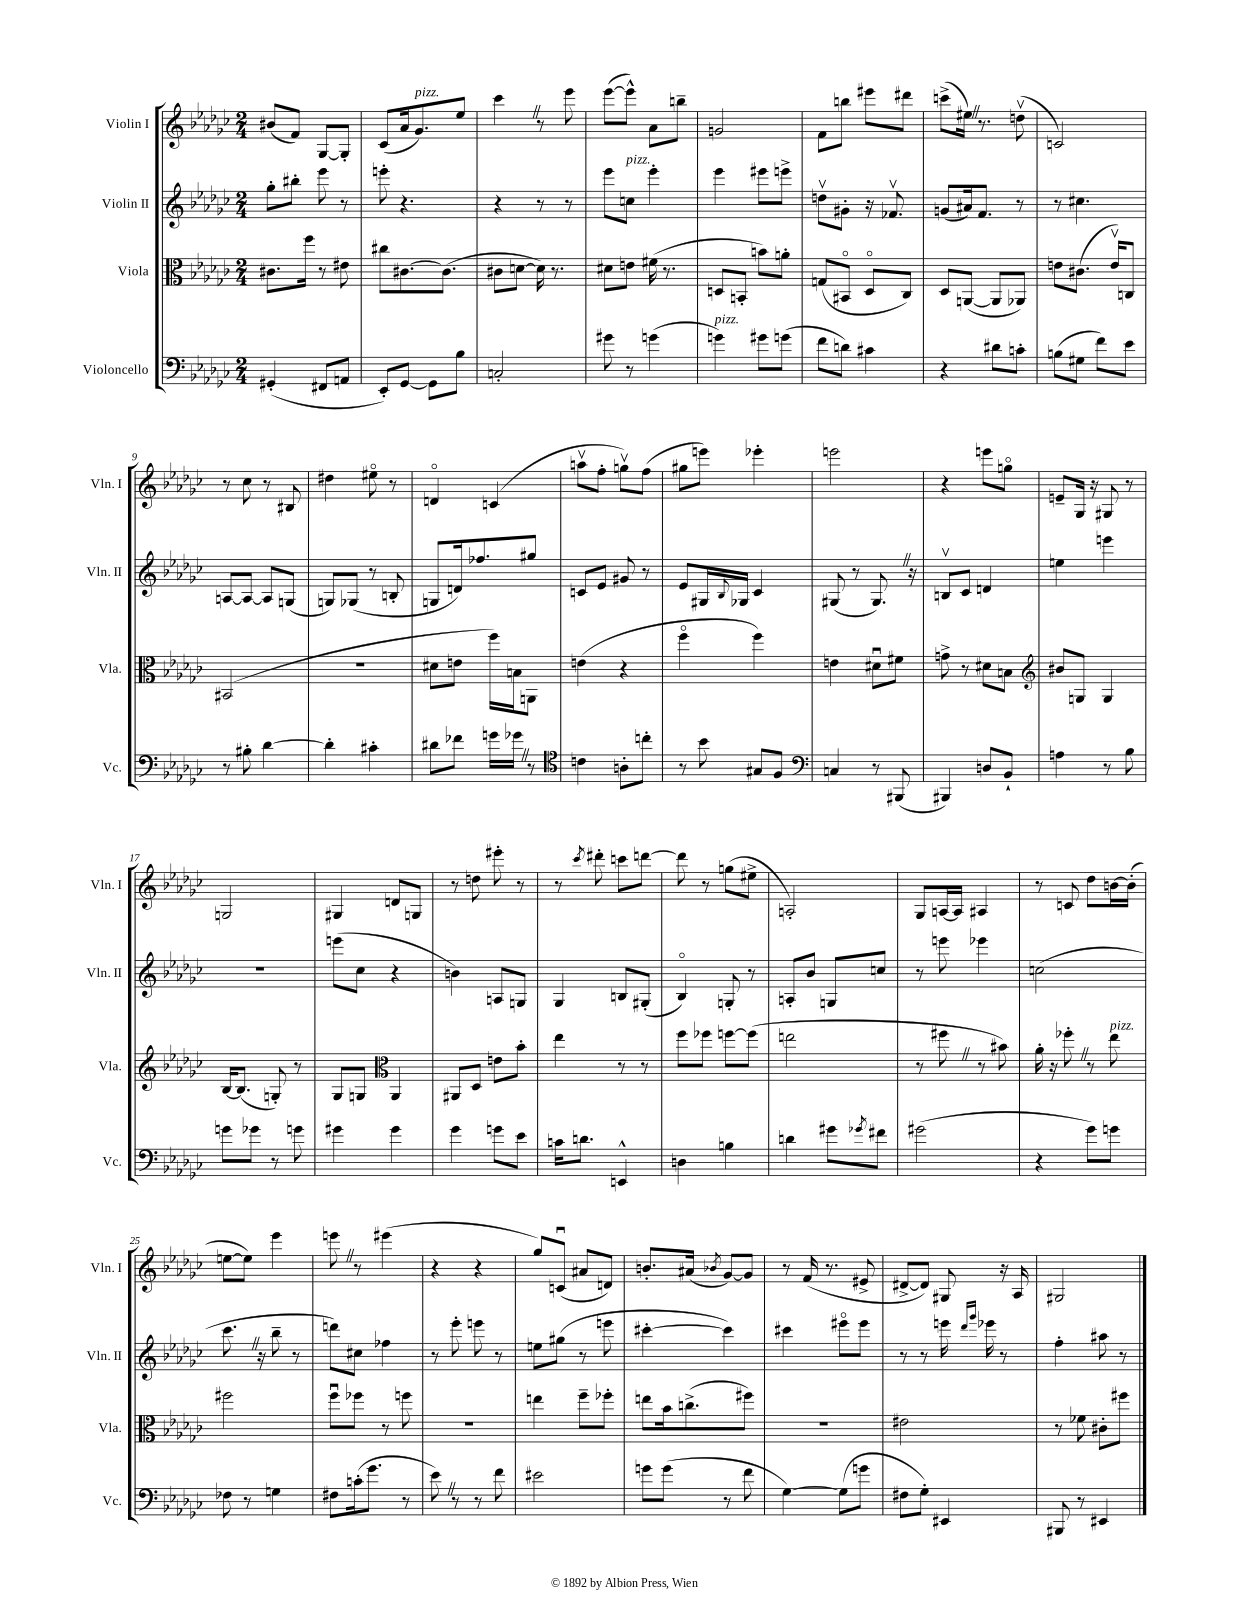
<<
\new StaffGroup <<
\new Staff = "s0" \with { instrumentName = "Violin I" shortInstrumentName = "Vln. I" } {
    \clef treble \key ges \major \numericTimeSignature \time 2/4
    bis'8( f'8) ges8~ ges8-. |
    ces'8( aes'16 ges'8.^\markup { \italic "pizz." }) ees''8 |
    ces'''4 \once \override BreathingSign.text = \markup { \musicglyph "scripts.caesura.straight" } \breathe r8 ees'''8 |
    ees'''8~( ees'''8-^) aes'8 b''8-- |
    g'2 |
    f'8 b''8 eis'''8 dis'''8 |
    c'''8->( eis''16) \once \override BreathingSign.text = \markup { \musicglyph "scripts.caesura.straight" } \breathe r8. d''8\upbow( |
    c'2) |
    r8 ces''8 r8 bis8 |
    dis''4 eis''8\flageolet r8 |
    d'4\flageolet c'4( |
    a''8\upbow f''8-. g''8\upbow) f''8( |
    gis''8 e'''8) ees'''4-. |
    e'''2 |
    r4 e'''8 g''8\flageolet |
    e'8-- ges16 r16 gis8 r8 |
    g2 |
    gis4 d'8 g8 |
    r8 d''8 eis'''8-. r8 |
    r8 \acciaccatura { ces'''8 } dis'''8-. c'''8 d'''8~ |
    d'''8 r8 g''8( eis''8-> |
    a2-.) |
    ges8 a16~ a16 ais4 |
    r8 c'8 des''8 b'16~ b'16-.( |
    e''8~ e''8) ees'''4 |
    e'''8 \once \override BreathingSign.text = \markup { \musicglyph "scripts.caesura.straight" } \breathe r8 eis'''4( |
    r4 r4 |
    ges''8) c'8\downbow( ais'8 d'8) |
    b'8.-. ais'16( \acciaccatura { bes'8 } ges'8~) ges'8 |
    r8 f'16( r8. eis'8-> |
    dis'8~-> dis'8) gis8 r16 aes16 |
    gis2 \bar "|." |
}
\new Staff = "s1" \with { instrumentName = "Violin II" shortInstrumentName = "Vln. II" } {
    \clef treble \key ges \major \numericTimeSignature \time 2/4
    ges''8-. bis''8-. ees'''8 r8 |
    e'''8-. r4. |
    r4 r8 r8 |
    ees'''8 c''8^\markup { \italic "pizz." } ees'''4-. |
    ees'''4 eis'''8 e'''8-> |
    d''8\upbow gis'8-. r16 fes'8.\upbow |
    g'8( ais'16) f'8. r8 |
    r8 cis''4. |
    a8~ a8~ a8 g8( |
    g8) ges8( r8 b8-. |
    g8 d'16) fes''8. gis''8 |
    c'8 ees'8 gis'8 r8 |
    ees'8 gis16 \appoggiatura { bes8 } ges16 ces'4 |
    gis8( r8 gis8.) \once \override BreathingSign.text = \markup { \musicglyph "scripts.caesura.straight" } \breathe r16 |
    b8\upbow ces'8 d'4 |
    e''4 e'''4 |
    r2 |
    e'''8( ces''8 r4 |
    b'4) a8 g8 |
    ges4 b8 gis8-.( |
    bes4\flageolet) g8-. r8 |
    a8-. bes'8 g8 c''8 |
    r8 e'''8 ees'''4 |
    c''2( |
    ces'''8. \once \override BreathingSign.text = \markup { \musicglyph "scripts.caesura.straight" } \breathe r16 bes''8-- r8 |
    d'''8) cis''8 fes''4 |
    r8 ees'''8-. e'''8 r8 |
    e''8 gis''8( r8 e'''8 |
    cis'''4~-. cis'''4) |
    cis'''4 eis'''8\flageolet eis'''8 |
    r8 r8 e'''16 \grace { des'''16 ges'''16 } ees'''16 r8 |
    f''4-. ais''8 r8 \bar "|." |
}
\new Staff = "s2" \with { instrumentName = "Viola" shortInstrumentName = "Vla." } {
    \clef alto \key ges \major \numericTimeSignature \time 2/4
    cis'8. f''16 r8 eis'8 |
    cis''8 cis'8.~ cis'8.( |
    cis'8 d'8~ d'16) r8. |
    dis'8 e'8 fis'16( r8. |
    d8 b,8-. b'8) a'8-. |
    g8( bis,8\flageolet des8\flageolet ces8) |
    des8 a,8~( a,8 aes,8) |
    e'8 cis'8.( e'16\upbow) c8 |
    bis,2( |
    R2 |
    dis'8 e'8 f''16) b16 a,8 |
    e'4( r4 |
    f''4\flageolet f''4) |
    e'4 dis'8\downbow fis'8 |
    g'8-> r8 dis'8 b8 |
    \clef treble bis'8 g8 g4 |
    bes16~ bes8.( g8-.) r8 |
    ges8 g8 \clef alto aes,4 |
    ais,8 des8 e'8 bes'8-. |
    ees''4 r8 r8 |
    f''8 fes''8 f''8~ f''8( |
    e''2 |
    r8 fis''8 \once \override BreathingSign.text = \markup { \musicglyph "scripts.caesura.straight" } \breathe r8 bis'8) |
    aes'16-. r16 fes''8-. \once \override BreathingSign.text = \markup { \musicglyph "scripts.caesura.straight" } \breathe r8 ees''8^\markup { \italic "pizz." } |
    fis''2 |
    f''8\downbow fes''8 r8 f''8 |
    r2 |
    e''4 f''8-- fes''8-. |
    e''8 bes'16 c''8.->( fis''8) |
    r2 |
    eis'2 |
    r8 fes'8 cis'8-. fis''8 \bar "|." |
}
\new Staff = "s3" \with { instrumentName = "Violoncello" shortInstrumentName = "Vc." } {
    \clef bass \key ges \major \numericTimeSignature \time 2/4
    gis,4-.( fis,8 a,8 |
    ees,8-.) ges,8~ ges,8 bes8 |
    c2-. |
    gis'8 r8 g'4( |
    g'4^\markup { \italic "pizz." }) gis'8 g'8( |
    f'8 d'8) cis'4 |
    r4 dis'8 c'8-. |
    b8( gis8 f'8) ees'8 |
    r8 bis8-. des'4~ |
    des'4-. cis'4-. |
    dis'8 fes'8 g'16 ges'16 \once \override BreathingSign.text = \markup { \musicglyph "scripts.caesura.straight" } \breathe r8 |
    \clef tenor c'4 a8-. c''8-. |
    r8 bes'8 gis8 f8 |
    \clef bass c4 r8 bis,,8( |
    bis,,4) d8 bes,8-! |
    a4 r8 bes8 |
    g'8 ges'8 r8 g'8 |
    gis'4 gis'4 |
    ges'4 g'8 ees'8 |
    c'16 d'8. e,4-^ |
    d4 b4 |
    d'4 gis'8 \acciaccatura { ges'8 } fis'8 |
    gis'2( |
    r4 ges'8) g'8 |
    fes8 r8 g4 |
    fis8 c'16-.( ges'8. r8 |
    ees'8) \once \override BreathingSign.text = \markup { \musicglyph "scripts.caesura.straight" } \breathe r8 r8 f'8 |
    eis'2 |
    g'8 g'8( r8 f'8 |
    ges4~) ges8( g'8 |
    fis8 ges8-.) eis,4 |
    bis,,8 r8 eis,4 \bar "|." |
}
>>
>>
